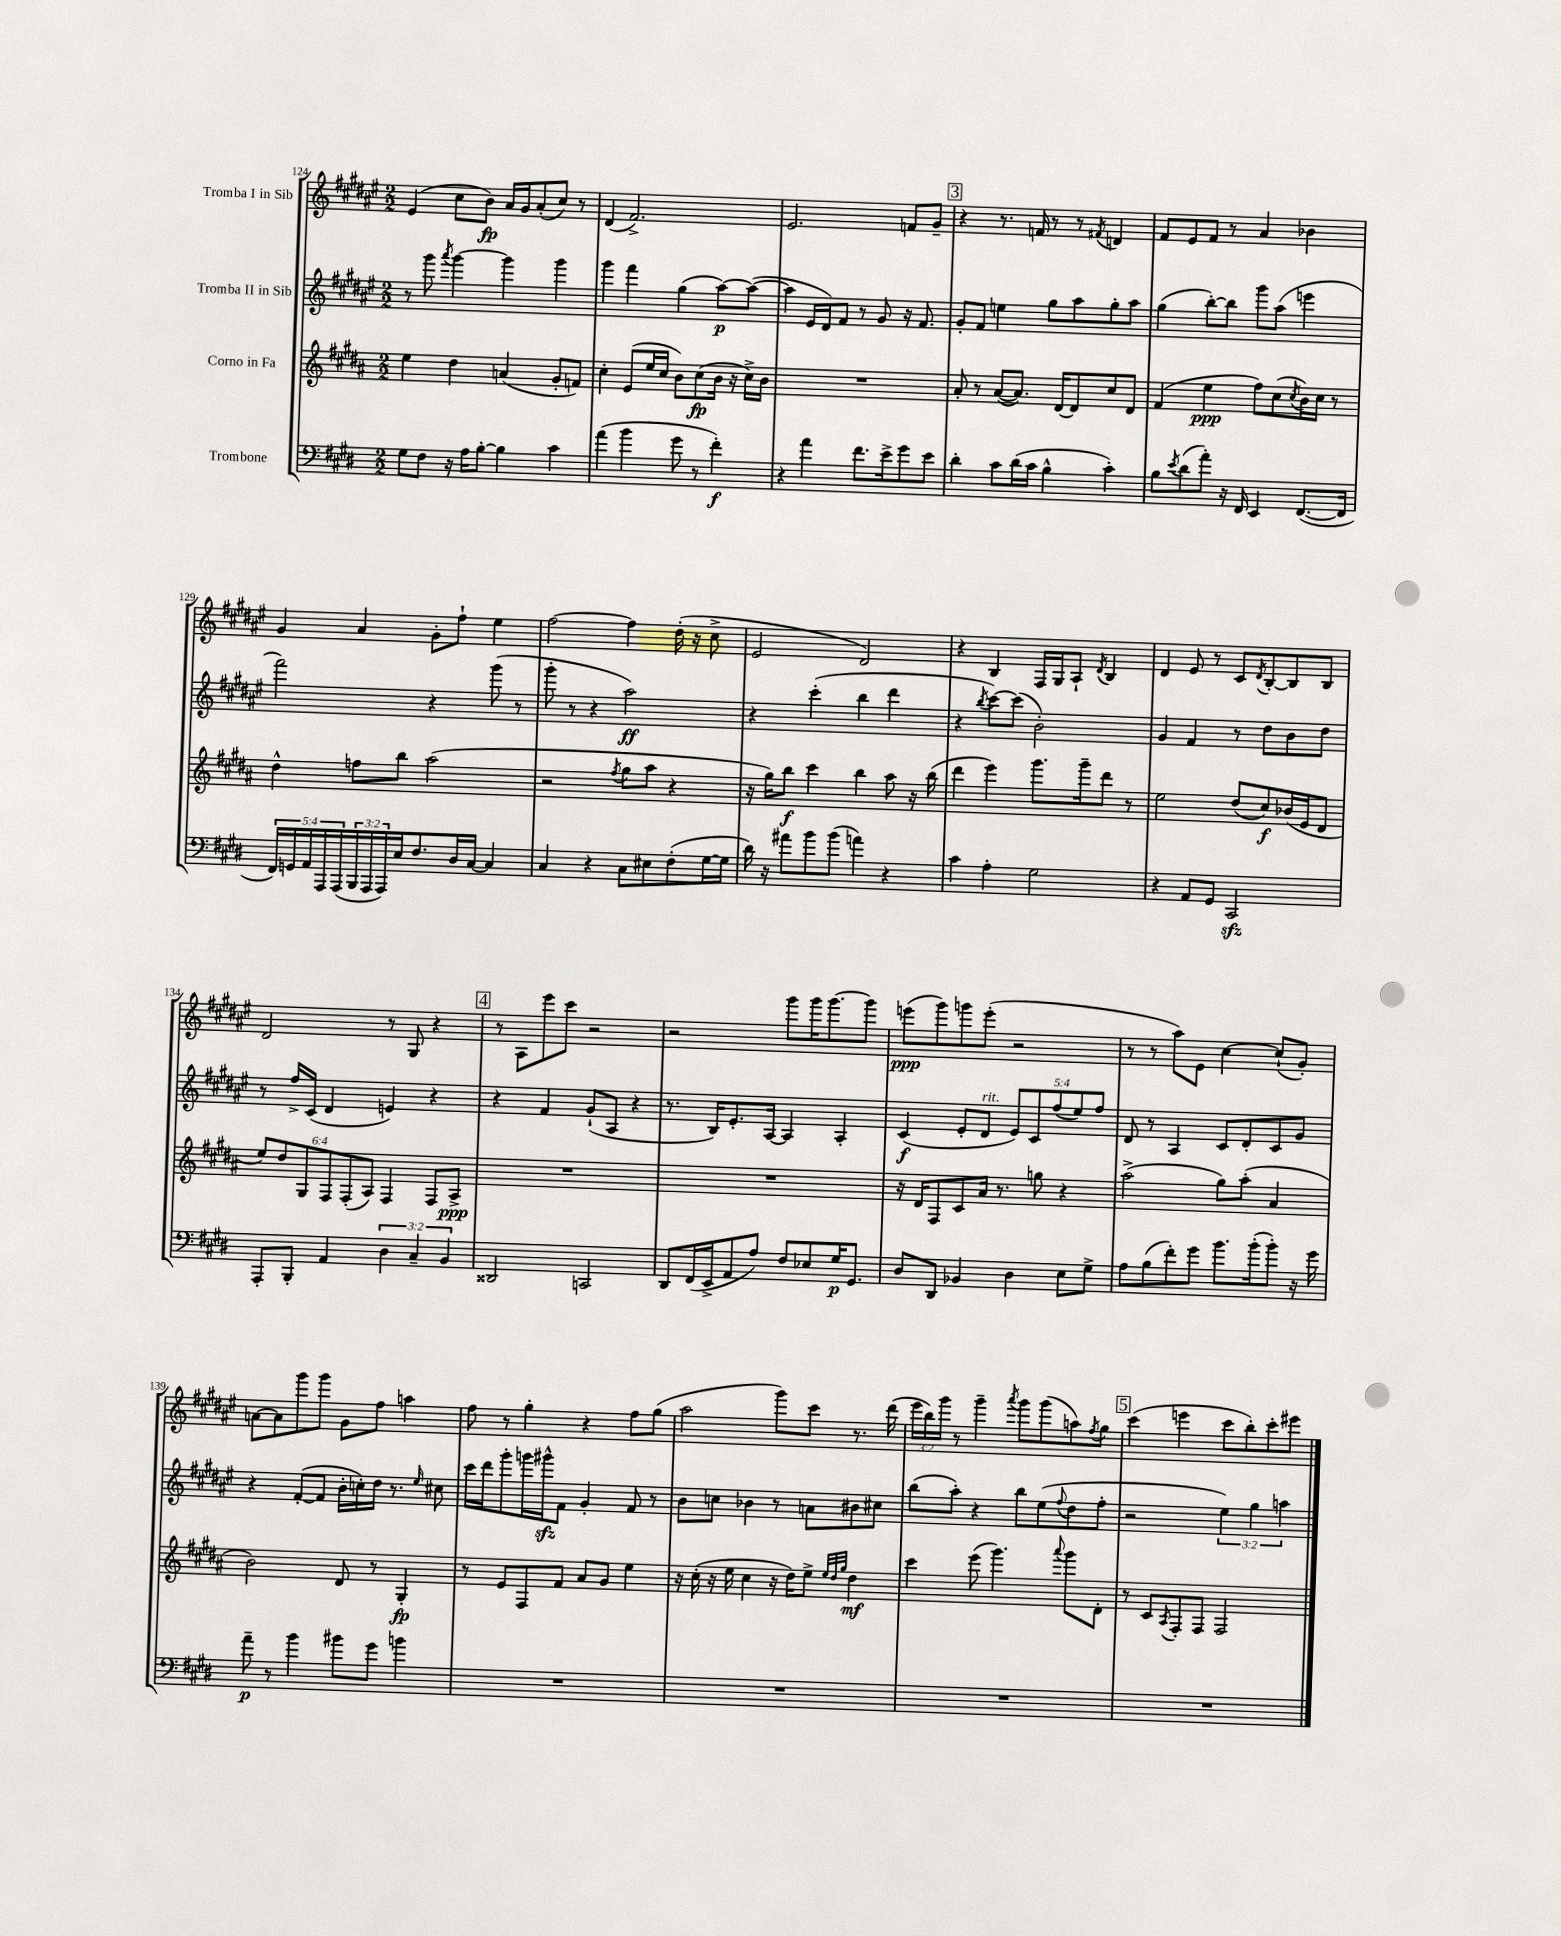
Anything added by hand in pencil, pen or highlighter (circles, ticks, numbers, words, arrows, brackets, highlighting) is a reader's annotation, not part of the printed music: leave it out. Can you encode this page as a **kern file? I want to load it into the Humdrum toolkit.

**kern	**kern	**kern	**kern
*staff4	*staff3	*staff2	*staff1
*clefF4	*clefG2	*clefG2	*clefG2
*k[f#c#g#d#]	*k[f#c#g#d#a#]	*k[f#c#g#d#a#e#]	*k[f#c#g#d#a#e#]
*M2/2	*M2/2	*M2/2	*M2/2
8G#	4ee	8r	(4e#
8F#	.	8ggg#	.
.	.	8qaaa#	.
16r	4dd#	[4ggg#	8cc#
16A	.	.	.
[8B'	.	.	8b)
4B]	(4a	4ggg#]	16a#
.	.	.	16g#
.	.	.	(8a#'
4c#	8g#'	4ggg#	8cc#)
.	8f)	.	8r
=	=	=	=
(4a	4cc#'	4ggg#	(4d#
4b	(8e	4fff#	2.f#^)
.	16ee	.	.
.	16cc#	.	.
8g#	8b)	(4gg#	.
8r	(8cc#	.	.
4f#')	16b	[8aa#)	.
.	16r	.	.
.	16cc#^)	(8aa#_	.
.	16b	.	.
=	=	=	=
4r	1r	4aa#]	2.e#
4a	.	16e#	.
.	.	16d#)	.
.	.	8f#	.
8.f#	.	8r	.
.	.	8g#	.
16e^	.	.	.
8g#	.	16r	8f
.	.	8.f#	.
8e	.	.	8g#~
=	=	=	=
4d#'	8a#'	8g#'	4r
.	8r	8f#	.
8c#	([8a#	4ee	8.r
(16d#	8.a#])	.	.
16c#	.	.	16f
4B^^	.	8gg#	8r
.	[16d#	.	.
.	8d#]	8aa#	8r
.	.	.	8qf#
4c#')	8cc#	8gg#'	4d
.	8d#	8aa#	.
=	=	=	=
8B	(4f#	(4gg#	8f#
8qe	.	.	.
(8d#	.	.	8e#
8a')	4ee	[8bb')	8f#
16r	.	8bb]	8r
16FF#	.	.	.
4EE	8ff#)	8ggg#	4a#
.	(8cc#	(8aa#	.
.	8qcc#	.	.
([8.FF#	16b)	4eee	4b-
.	16cc#	.	.
.	8r	.	.
16FF#]	.	.	.
=	=	=	=
20FF#)	4dd#^^	2fff#)	4g#
20GG	.	.	.
20AA	.	.	.
20AAA	.	.	.
(20AAA	.	.	.
24BBB	8ff	.	4a#
24AAA	.	.	.
24AAA)	.	.	.
16E	8bb	.	.
8.F#	.	.	.
.	(2aa#	4r	8g#'
16D#	.	.	8ff#`
[16C#	.	.	.
4C#]	.	(8ggg#	4ee#
.	.	8r	.
=	=	=	=
4C#	2r	8ggg#'	[2ff#
.	.	8r	.
4r	.	4r	.
.	8qff#	.	.
8C#	8gg#	2aa#)	4ff#]
8E#	8aa#	.	.
(8F#'	4r	.	(16dd#'
.	.	.	16r
[16G#	.	.	8cc#^
16G#]	.	.	.
=	=	=	=
16d#)	16r	4r	2e#
16r	16gg#)	.	.
8a#	8bb	.	.
8b	4ccc#	(4ccc#'	.
(8b	.	.	.
4a)	4bb	4bb	2d#)
4r	8aa#	4ddd#	.
.	16r	.	.
.	(16bb	.	.
=	=	=	=
4c#	4ddd#	4r	4r
.	.	8qbb	.
4A'	4eee)	[8ccc#)	4B
.	.	(8ccc#]	.
2G#	8.ggg#	2b')	16F#
.	.	.	16G#
.	.	.	8A#`
.	16ggg#~	.	.
.	.	.	8qd#
.	8ddd#	.	4B
.	8r	.	.
=	=	=	=
4r	2ee	4g#	4d#
8AA	.	4f#	8e#
8GG#	.	.	8r
2CC#	(8dd#	8r	8c#
.	.	.	8qd#
.	8cc#)	8dd#	[8B'
.	(16b-	8b	8B]
.	16e	.	.
.	8d#	8dd#	8B
=	=	=	=
8AAA'	12ee)	8r	2d#
.	12dd#	.	.
8BBB'	.	16ff#^	.
.	12G#	.	.
.	.	(16c#	.
4AA	12F#	4d#	.
.	(12F#'	.	.
.	12A#)	.	.
6D#	4F#	4e)	8r
.	.	.	8G#
6C#~	.	.	.
.	8F#	4r	4r
6BB	.	.	.
.	8A#^	.	.
=	=	=	=
2DD##	1r	4r	8r
.	.	.	8A#
.	.	4f#	8eee#
.	.	.	8ccc#
2CC	.	(8g#`	2r
.	.	8A#	.
.	.	4r	.
=	=	=	=
8DD#	1r	8.r	2r
(16FF#	.	.	.
16EE^	.	16B)	.
8AA	.	8.e#'	.
8A)	.	.	.
.	.	[16A#	.
8F#	.	4A#]	8ggg#
8E-	.	.	16ggg#
.	.	.	[8.ggg#
16G#	.	4A#'	.
8.GG#	.	.	.
.	.	.	8ggg#]
=	=	=	=
8D#	16r	(4c#	(8eee
.	16d#	.	.
8DD#	8F#	.	8ggg#)
4BB-	8c#	8e#'	8ggg
.	16a#	8d#	(8eee'
.	8.r	.	.
4D#	.	10e#)	2r
.	.	10c#	.
.	8gg	.	.
.	.	(10ff#	.
8E	4r	.	.
.	.	10ee#)	.
8G#^	.	.	.
.	.	10ff#	.
=	=	=	=
8A	(2aa#^	8d#	8r
(8B	.	8r	8r
8f#')	.	4A#	8aa#)
8g#	.	.	8e#
8.b	8gg#)	8c#	[4cc#
.	(8aa#'	8d#'	.
(16b'	.	.	.
8b')	4a#	8c#	(8cc#`]
16r	.	8g#	8g#')
16g#	.	.	.
=	=	=	=
8a~	2b)	4r	[8a
8r	.	.	8a]
4b	.	([8f#'	8ggg#
.	.	8f#]	8ggg#
8b#	8d#	16b'	8g#
.	.	16cc')	.
8g#	8r	16dd#	8ff#
.	.	8.r	.
4b	4G#'	.	4aa
.	.	16qqee#	.
.	.	8cc#	.
=	=	=	=
1r	8r	16ccc#	8ff#
.	.	16ddd#	.
.	8e	8ggg#'	8r
.	8F#	16ggg	4gg#'
.	.	16ggg#^^	.
.	8f#	8f#	.
.	8a#	4g#'	4r
.	8g#	.	.
.	4ee	8f#	8ff#
.	.	8r	(8gg#
=	=	=	=
1r	16r	8b	2aa#
.	(16cc#'	.	.
.	16r	8cc	.
.	16ee	.	.
.	4cc#	4b-	.
.	16r	8r	8ggg#)
.	16dd#)	.	.
.	8ee^	8a	8ccc#
.	32qqee	.	.
.	32qqdd#	.	.
.	32qqgg#	.	.
.	4dd#	8b#	8.r
.	.	8cc#	.
.	.	.	(16ddd#
=	=	=	=
1r	4ccc#	(8bb	24eee#
.	.	.	24bb)
.	.	.	24ggg#
.	.	8aa#')	8r
.	(8eee	4r	4ggg#~
.	4.ggg#)	.	.
.	.	.	8qaaa#
.	.	8bb	8ggg#
.	.	(8ee#	(8ggg#
.	8qqaaa#	8qqff#	.
.	8ggg#	8dd#	8aa)
.	.	.	8qff#
.	8d#'	8ff#'	8gg#
=	=	=	=
1r	8r	2r	(4ccc#
.	8c#	.	.
.	8qA#	.	.
.	8F#'	.	4eee
.	8F#	.	.
.	2F#	6ee#)	8ccc#
.	.	.	8bb')
.	.	6gg#	.
.	.	.	8ccc#'
.	.	6aa	.
.	.	.	8eee#
==	==	==	==
*-	*-	*-	*-
